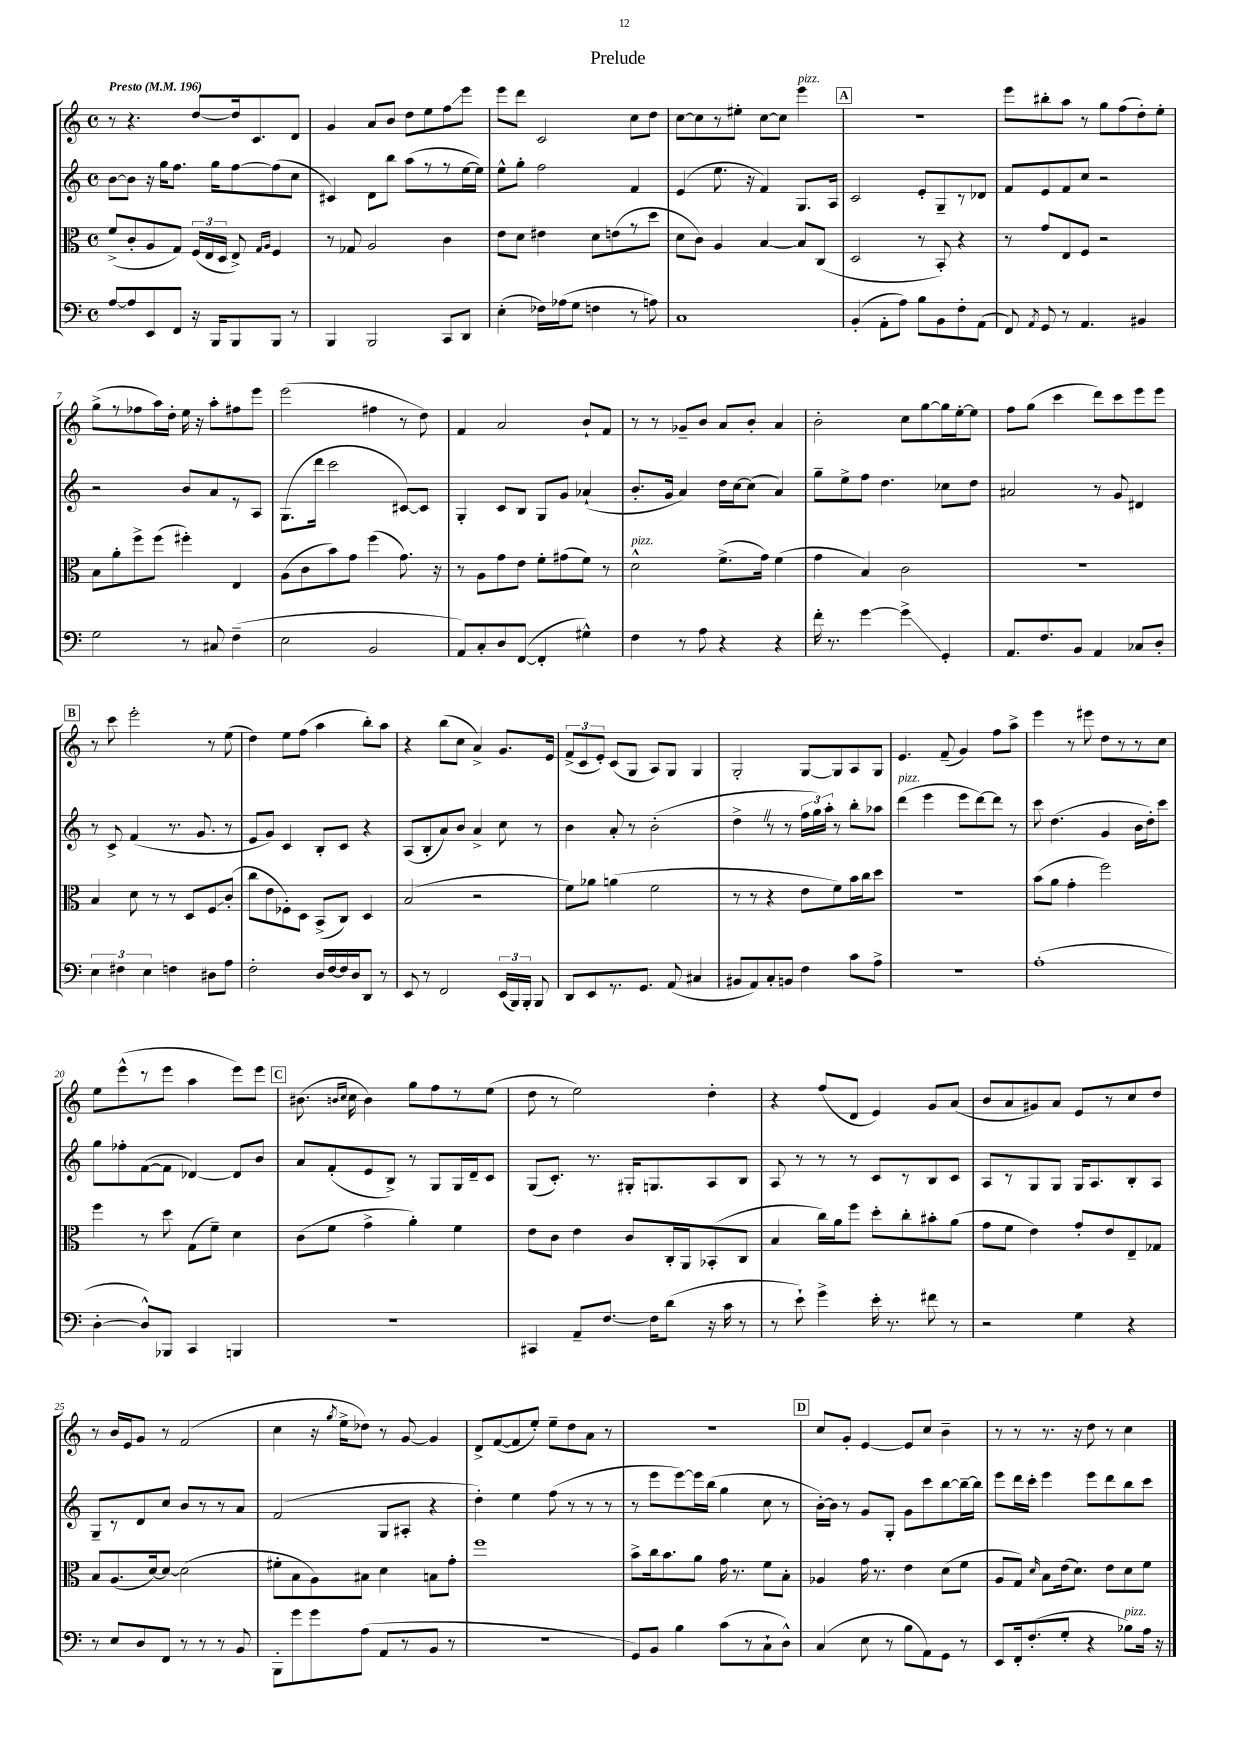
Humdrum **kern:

**kern	**kern	**kern	**kern
*staff4	*staff3	*staff2	*staff1
*clefF4	*clefC3	*clefG2	*clefG2
*k[]	*k[]	*k[]	*k[]
*M4/4	*M4/4	*M4/4	*M4/4
*met(c)	*met(c)	*met(c)	*met(c)
*MM196	*MM196	*MM196	*MM196
[8A	(8f^	[8b	8r
8A]	8c'	8b]	4.r
8EE	8A	16r	.
.	.	16gg	.
8FF	8G)	8.ff	.
16r	(24F	.	[8dd
.	24E	.	.
16BBB	.	16gg	.
.	24D	.	.
8BBB	8E^)	[8ff	16dd]
.	.	.	8.c
.	16qqG	.	.
.	16qqA	.	.
8BBB	4F	(8ff]	.
8r	.	8cc	8d
=	=	=	=
4BBB	8r	4c#)	4g
.	8G-	.	.
2BBB	2A	8d	8a
.	.	8bb	8b
.	.	(8aa	8dd
.	.	8r	8ee
8CC	4c	8r	8ff
8DD	.	[16ee	8eee
.	.	16ee])	.
=	=	=	=
(4E'	8e	8ee^^	8eee
.	8d	8gg'	8ddd
16F-)	4e#	2ff	2c
(16A-	.	.	.
8G	.	.	.
4F	8d	.	.
.	(8e	.	.
8r	8r	4f	8cc
8A)	8dd	.	8dd
=	=	=	=
1C	8d	(4e	[8cc
.	8c)	.	8cc]
.	4A	8.ee	8r
.	.	.	8ee#'
.	.	16r	.
.	[4B	4f)	[8cc
.	.	.	8cc]
.	8B]	8.G	4eee
.	(8C	.	.
.	.	16A	.
=	=	=	=
(4BB'	2D	2c	1r
8AA'	.	.	.
8A)	.	.	.
8B	8r	8e'	.
8BB	8BB')	8G~	.
8F'	4r	8r	.
(8AA	.	8d-	.
=	=	=	=
8FF)	8r	8f	8eee
8qAA	.	.	.
8GG	8g	8e	8bb#'
8r	8E	8f	8aa
4.AA	8F	8cc	8r
.	2r	2r	8gg
.	.	.	(8ff
4BB#	.	.	8dd')
.	.	.	8ee'
=	=	=	=
2G	8B	2r	(8gg^
.	8a'	.	8r
.	8ff^	.	8ff-
.	(8ff	.	16aa)
.	.	.	16dd'
8r	4ff#')	8b	16ee
.	.	.	16r
8C#	.	8a	8aa'
(4F~	4E	8r	8ff#
.	.	8A	8eee
=	=	=	=
2E	(8A	(8.G	(2eee
.	8c	.	.
.	.	16ddd	.
.	8b)	2ccc	.
.	8g	.	.
2BB	(4ff	.	4ff#
.	8.g)	[8c#)	8r
.	.	8c#]	8dd)
.	16r	.	.
=	=	=	=
8AA)	8r	4G'	4f
8C'	8A	.	.
8D	8g	8c	2a
([8FF	8e	8B	.
4FF']	8f'	8G	.
.	(8g#	8g	.
4G#^^)	8f)	(4a-`	8b`
.	8r	.	8f
=	=	=	=
4F	2d^^	8.b'	8r
.	.	.	8r
.	.	16g	.
8r	.	4a)	8g-~
8A	.	.	8b
4r	(8.f^	16dd	8a
.	.	[16cc	.
.	.	(8cc]	8b'
.	16g)	.	.
4r	(4f	4a)	4a
=	=	=	=
16f'	4g	8gg~	2b'
8.r	.	.	.
.	.	8ee^	.
[4g	4B)	8ff	.
.	.	4.dd	.
4g^]	2c	.	8cc
.	.	.	[8gg
4GG'	.	8cc-	16gg]
.	.	.	[16ee'
.	.	8dd	8ee]
=	=	=	=
8.AA	1r	2a#	8ff
.	.	.	(8gg
8.F	.	.	.
.	.	.	4ccc
8BB	.	.	.
4AA	.	8r	8ddd)
.	.	8g	8ccc
8C-	.	4d#	8eee
8D'	.	.	8eee
=	=	=	=
6E	4B	8r	8r
.	.	8c^	8ccc
6F#	.	.	.
.	8d	(4f	2eee'
6E	.	.	.
.	8r	.	.
4F	8r	8.r	.
.	8D	.	.
.	.	8.g	.
8D#	8F	.	8r
8A	(8c'	8r	(8ee
=	=	=	=
2F'	8cc	8e	4dd)
.	8e	8g)	.
.	8F-')	4c	8ee
.	8D	.	(8ff
16D	(8BB^	8B'	4aa
[16F	.	.	.
16F]	8C)	8c	.
16D	.	.	.
8DD	4D	4r	8bb')
8r	.	.	8aa
=	=	=	=
8EE	(2B	(8A	4r
8r	.	8B'	.
2FF	.	8a)	(8bb
.	.	8b	8cc
.	2r	4a^	4a^)
(24EE	.	8cc	8.g
24BBB)	.	.	.
24BBB'	.	.	.
8BBB	.	8r	.
.	.	.	16e
=	=	=	=
8DD	8f)	4b	(12f^
.	.	.	12c
8EE	8a-	.	.
.	.	.	12e')
8.r	(4a	8a'	(8c
.	.	8r	8G
8.GG	.	.	.
.	2f	(2b'	8A)
(8AA	.	.	8G
4C#	.	.	4G
=	=	=	=
8BB#	8r	4dd^	2G'
8AA)	8r	.	.
8C'	4r	8r	.
8BB	.	8r	.
4F	8e	24ff	[8G
.	.	24gg)	.
.	.	24aa'	.
.	8f)	8r	8G]
8c	16b	8bb'	8A
.	16cc	.	.
8A^	8dd	8aa-	8G
=	=	=	=
1r	1r	(4ddd	4.e
.	.	4eee	.
.	.	.	(8f~
.	.	8eee	4g)
.	.	[8ddd)	.
.	.	8ddd]	8ff
.	.	8r	8aa^
=	=	=	=
(1A'	(8b	8ccc	4eee
.	8a	(4.dd	.
.	4g'	.	8r
.	.	.	8eee#
.	2ff)	4g	8dd
.	.	.	8r
.	.	16b	8r
.	.	16dd')	.
.	.	8ccc	8cc
=	=	=	=
[4D'	4ff	8gg	8ee
.	.	8ff-'	(8eee^^
8D^^])	8r	([8f	8r
8BBB-	8dd	8f]	8eee
4CC	(8G	[4d-)	4aa
.	8f~)	.	.
4BBB	4d	8d-]	8eee)
.	.	8b	8eee
=	=	=	=
1r	(8c	8a	(8.b#
.	8f	(8f'	.
.	.	.	16qqb
.	.	.	16qqcc
.	.	.	16cc
.	4g^	8e	4b)
.	.	8B^)	.
.	4a')	8r	8gg
.	.	8G	8ff
.	4f	16G	8r
.	.	16d~	.
.	.	8c	(8ee
=	=	=	=
4CC#	8e	(8G	8dd
.	8c	8.c')	8r
8AA~	4e	.	2ee)
.	.	8.r	.
[8.F	.	.	.
.	8c	16G#'	.
16F]	.	8.G	.
(8d	16C'	.	.
.	16AA	.	.
16r	(8BB-'	8A	4dd'
16c	.	.	.
8r	8C	8B	.
=	=	=	=
8r	4B	8A	4r
8e`)	.	8r	.
4g^	16cc)	8r	(8ff
.	16a	.	.
.	8ff	8r	8d
16e'	8dd'	8c	4e)
8.r	.	.	.
.	8cc'	8r	.
8f#	8b#'	8B	8g
8r	(8a	8c	(8a
=	=	=	=
2r	8g	8A	8b
.	8f	8r	8a
.	4e)	8G	8g#)
.	.	8G	8a
4G	8g'	16G	8e
.	.	8.A	.
.	8e	.	8r
4r	8E~	8B'	8cc
.	8G-	8A	8dd
=	=	=	=
8r	8B	8G~	8r
8E	(8.A	8r	16b
.	.	.	16e
8D	.	8d	8g
.	[16d)	.	.
8FF	8d_	8cc	8r
8r	(2d]	8b	(2f
8r	.	8r	.
8r	.	8r	.
8BB	.	8a	.
=	=	=	=
8BBB'	8f#'	(2f	4cc
8g	8B	.	.
8g	8A)	.	16r
.	.	.	8qgg
.	.	.	16ee^
(8A	8B#	.	8dd-)
8AA	4d	8G	8r
8r	.	8A#'	[8g
8BB	8B	4r	4g]
8r	8g'	.	.
=	=	=	=
1r	1ff	4dd')	8d^
.	.	.	([8f
.	.	4ee	8f]
.	.	.	8ee')
.	.	(8ff	8ee~
.	.	8r	8dd
.	.	8r	8a
.	.	8r	8r
=	=	=	=
8GG)	8b^	8r	1r
8BB	16cc	8eee	.
.	8.b	.	.
4B	.	[8eee)	.
.	8a	16eee]	.
.	.	(16bb	.
(8c	16g	4gg	.
.	8.r	.	.
8r	.	.	.
8C`	8f	8cc	.
8D^^)	8B'	8r	.
=	=	=	=
(4C	4A-	[16b')	8cc
.	.	16b]	.
.	.	8r	8g'
8E	16g	8g	[4e
.	8.r	.	.
8r	.	8G'	.
8B	4e	8g	8e]
8AA)	.	8ccc	8cc
8GG	(8d	[8bb	4b~
8r	8f	16bb~_	.
.	.	16bb]	.
=	=	=	=
8EE	8A	8eee	8r
16FF'	8G)	16ddd	8r
(8.F'	.	16ccc'	.
.	16qqd	.	.
.	8B	4eee	8.r
8G'	(16e	.	.
.	8.d)	.	16r
4r	.	8eee	8dd
.	8e	8ddd	8r
8B-)	8d	8bb	4cc
16A	8f	8ccc	.
16r	.	.	.
==	==	==	==
*-	*-	*-	*-
